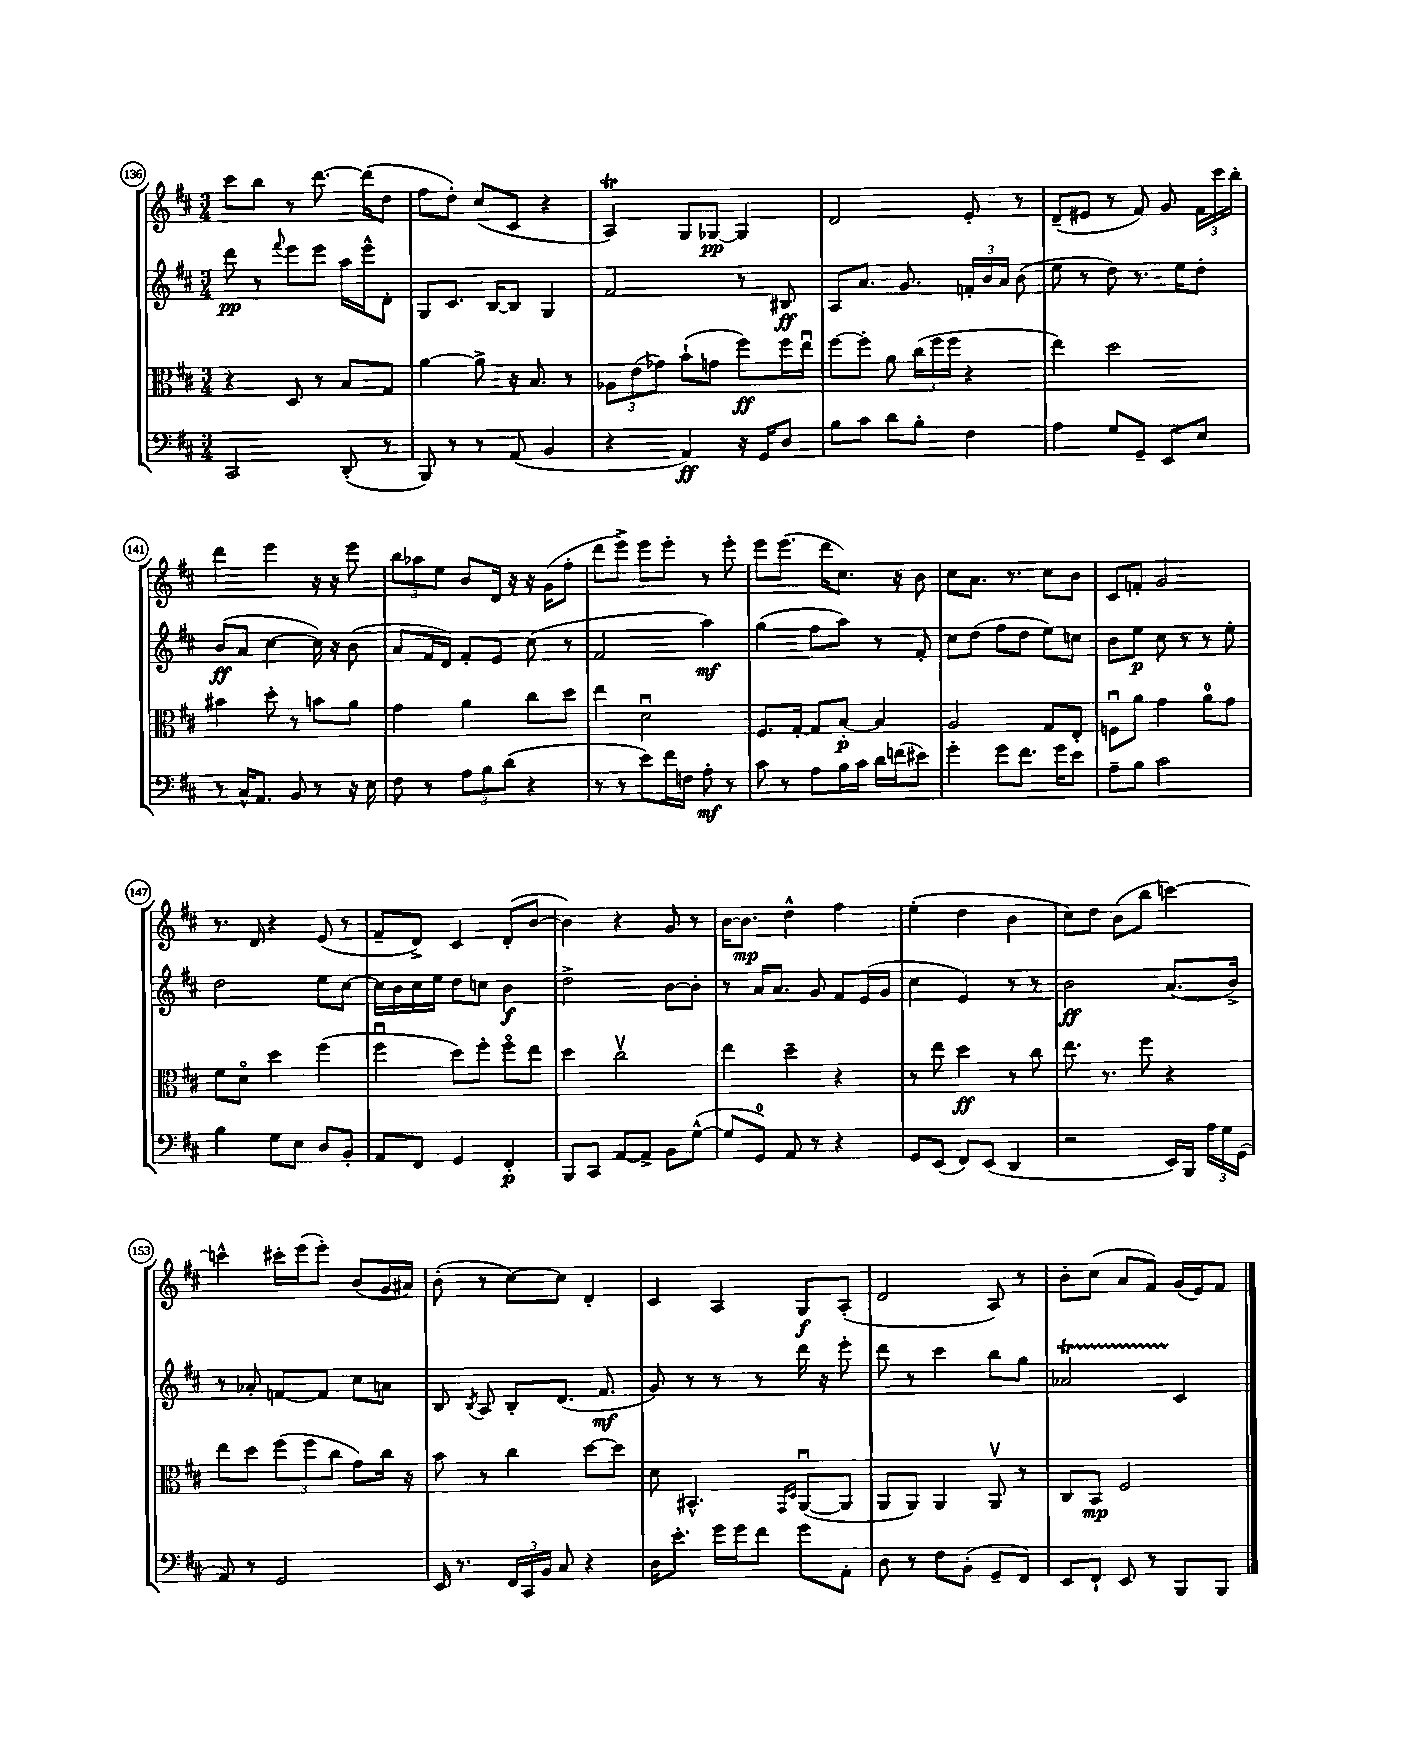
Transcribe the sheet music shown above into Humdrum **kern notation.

**kern	**kern	**kern	**kern
*staff4	*staff3	*staff2	*staff1
*clefF4	*clefC3	*clefG2	*clefG2
*k[f#c#]	*k[f#c#]	*k[f#c#]	*k[f#c#]
*M3/4	*M3/4	*M3/4	*M3/4
2CC#	4r	8ddd	8ccc#
.	.	8r	8bb
.	.	8qqfff#	.
.	8D	8eee	8r
.	8r	8eee	[8.ddd
(8DD'	8B	16aa	.
.	.	16eee^^	(16ddd]
8r	8G	8d'	8dd
=	=	=	=
8BBB)	[4a	8G	8ff#
8r	.	8.c#	8dd')
8r	8a^]	.	(8cc#
.	.	[16B	.
(8AA	16r	8B]	8c#
.	8.B	.	.
4BB	.	4G	4r
.	8r	.	.
=	=	=	=
4r	12A-	2f#	4A)
.	(12e	.	.
.	12g-)	.	.
4AA)	(8b`	.	8G
.	8g	.	[8G-
16r	8ff#)	8r	4G-]
16GG	.	.	.
8D	16ff#	8B#	.
.	16eeu	.	.
=	=	=	=
8B	[8ff#	8A	2d
8c#	8ff#']	8.a	.
8d	8a	.	.
.	.	8.g	.
8B'	(24cc#	.	.
.	24ff#	.	.
.	24ff#	.	.
4F#	4r	24f'	8e'
.	.	24b	.
.	.	24a	.
.	.	(8b	8r
=	=	=	=
4A	4ee)	8ee	(8d~
.	.	8r	8e#
8G	2dd	8dd)	8r
8GG~	.	8.r	8f#)
8EE	.	.	8g
.	.	16ee	.
8E	.	8dd'	24f#
.	.	.	24ccc#
.	.	.	24bb'
=	=	=	=
8r	4b#	(8b	4ddd
16C#^^	.	8a	.
8.AA	.	.	.
.	8dd'	[4cc#	4eee
8BB	8r	.	.
8r	8b	16cc#])	16r
.	.	16r	16r
16r	8a	(8b	8eee
16E	.	.	.
=	=	=	=
8F#	4g	8a	12bb
.	.	.	12aa-
8r	.	16f#	.
.	.	.	12ee
.	.	16d)	.
12A	4a	8f#'	8b
12B	.	.	.
.	.	8e	16d
(12d	.	.	.
.	.	.	16r
4r	8cc#	(8cc#	16r
.	.	.	(16g
.	8dd	8r	8ff#'
=	=	=	=
8r	4ee	2f#	8ddd
8r	.	.	8eee^)
8e)	2du	.	8eee
16f#	.	.	8eee'
16F	.	.	.
8A'	.	4aa)	8r
8r	.	.	8eee'
=	=	=	=
8c#	8.F#	(4gg	8eee
8r	.	.	(8.eee
.	[16G'	.	.
8A	8G]	8ff#	.
.	.	.	16ddd
16B	[8B'	8aa)	8.cc#)
16c#	.	.	.
16d	4B]	8r	.
(16f	.	.	16r
8e#)	.	8f#'	8b
=	=	=	=
4g'	2A	8cc#	8cc#
.	.	(8dd	8.a
8g	.	8ff#	.
.	.	.	8.r
8.f#	.	8dd	.
.	8G	8ee)	8cc#
16g	.	.	.
8e	8E'	8cc	8b
=	=	=	=
8A~	8Fu	8b	8c#
8B	8a	8ee	8f'
2c#	4g	8cc#	2g
.	.	8r	.
.	8a	8r	.
.	8g	8ee'	.
=	=	=	=
4B	8f#	2dd	8.r
.	8do	.	.
.	.	.	16d
8G	4dd	.	4r
8E	.	.	.
8D	(4ff#	8ee	(8e
8BB'	.	[8cc#	8r
=	=	=	=
8AA	4ff#u	16cc#]	8f#~
.	.	16b	.
8FF#	.	16cc#	8d^)
.	.	16ee	.
4GG	8dd)	8dd	4c#
.	8ff#'	8cc	.
4FF#'	8ff#o	4b	(8d'
.	8ee	.	[8b
=	=	=	=
8BBB	4dd	2dd^	4b])
8CC#	.	.	.
[8AA	2cc#v	.	4r
8AA^]	.	.	.
8BB	.	[8b	8g
([8G^^	.	8b']	8r
=	=	=	=
8G]	4ee	8r	[16b
.	.	.	8.b]
8GG)	.	16a	.
.	.	8.a	.
8AA	4dd~	.	4dd^^
8r	.	8g	.
4r	4r	8f#	4ff#
.	.	(16e	.
.	.	16g	.
=	=	=	=
8GG	8r	4cc#	(4ee'
(8EE	8ee	.	.
8FF#)	4dd	4e)	4dd
(8EE	.	.	.
4DD	8r	8r	4b
.	8cc#	8r	.
=	=	=	=
2r	8.ee	2b	8cc#)
.	.	.	8dd
.	8.r	.	.
.	.	.	(8b
.	8ff#	.	8bb
16EE)	4r	(8.a	[4ccc)
16BBB	.	.	.
24A	.	.	.
24G	.	.	.
.	.	16b^)	.
(24GG	.	.	.
=	=	=	=
8AA)	8ee	8r	4ccc^^]
8r	8dd	8a-'	.
2GG	(12ff#	[8f	16ccc#'
.	.	.	(16eee
.	12ff#	.	.
.	.	8f]	8eee')
.	12cc#	.	.
.	8g)	8cc#	(8b
.	16cc#	8a	16g
.	16r	.	16a#)
=	=	=	=
16EE	8b	8B	(8b'
8.r	.	.	.
.	.	8qB	.
.	8r	8A	8r
24FF#	4cc#	8B'	[8cc#)
24CC#	.	.	.
24BB	.	.	.
8C#	.	(8.d	8cc#]
4r	[8dd	.	4d'
.	.	8.f#	.
.	8dd]	.	.
=	=	=	=
16D	8d	8g)	4c#
8.e'	.	.	.
.	4.BB#^^	8r	.
16g	.	8r	4A
16g	.	.	.
8f#	.	8r	.
.	16qqGG	.	.
.	16qqD	.	.
8g	([8AAu	16ddd	8G
.	.	16r	.
8AA'	8AA]	8eee'	(8A'
=	=	=	=
8D	8AA	8ddd	2d
8r	8AA)	8r	.
8F#	4AA	4ccc#	.
(8BB'	.	.	.
8GG~	8AAv	8bb	8A)
8FF#)	8r	8gg	8r
=	=	=	=
8EE	8C#	2a-	8b'
8FF#`	8BB	.	(8cc#
8EE	2F#	.	8a
8r	.	.	8f#)
8BBB	.	4c#	(16g
.	.	.	16e)
8BBB	.	.	8f#
==	==	==	==
*-	*-	*-	*-
